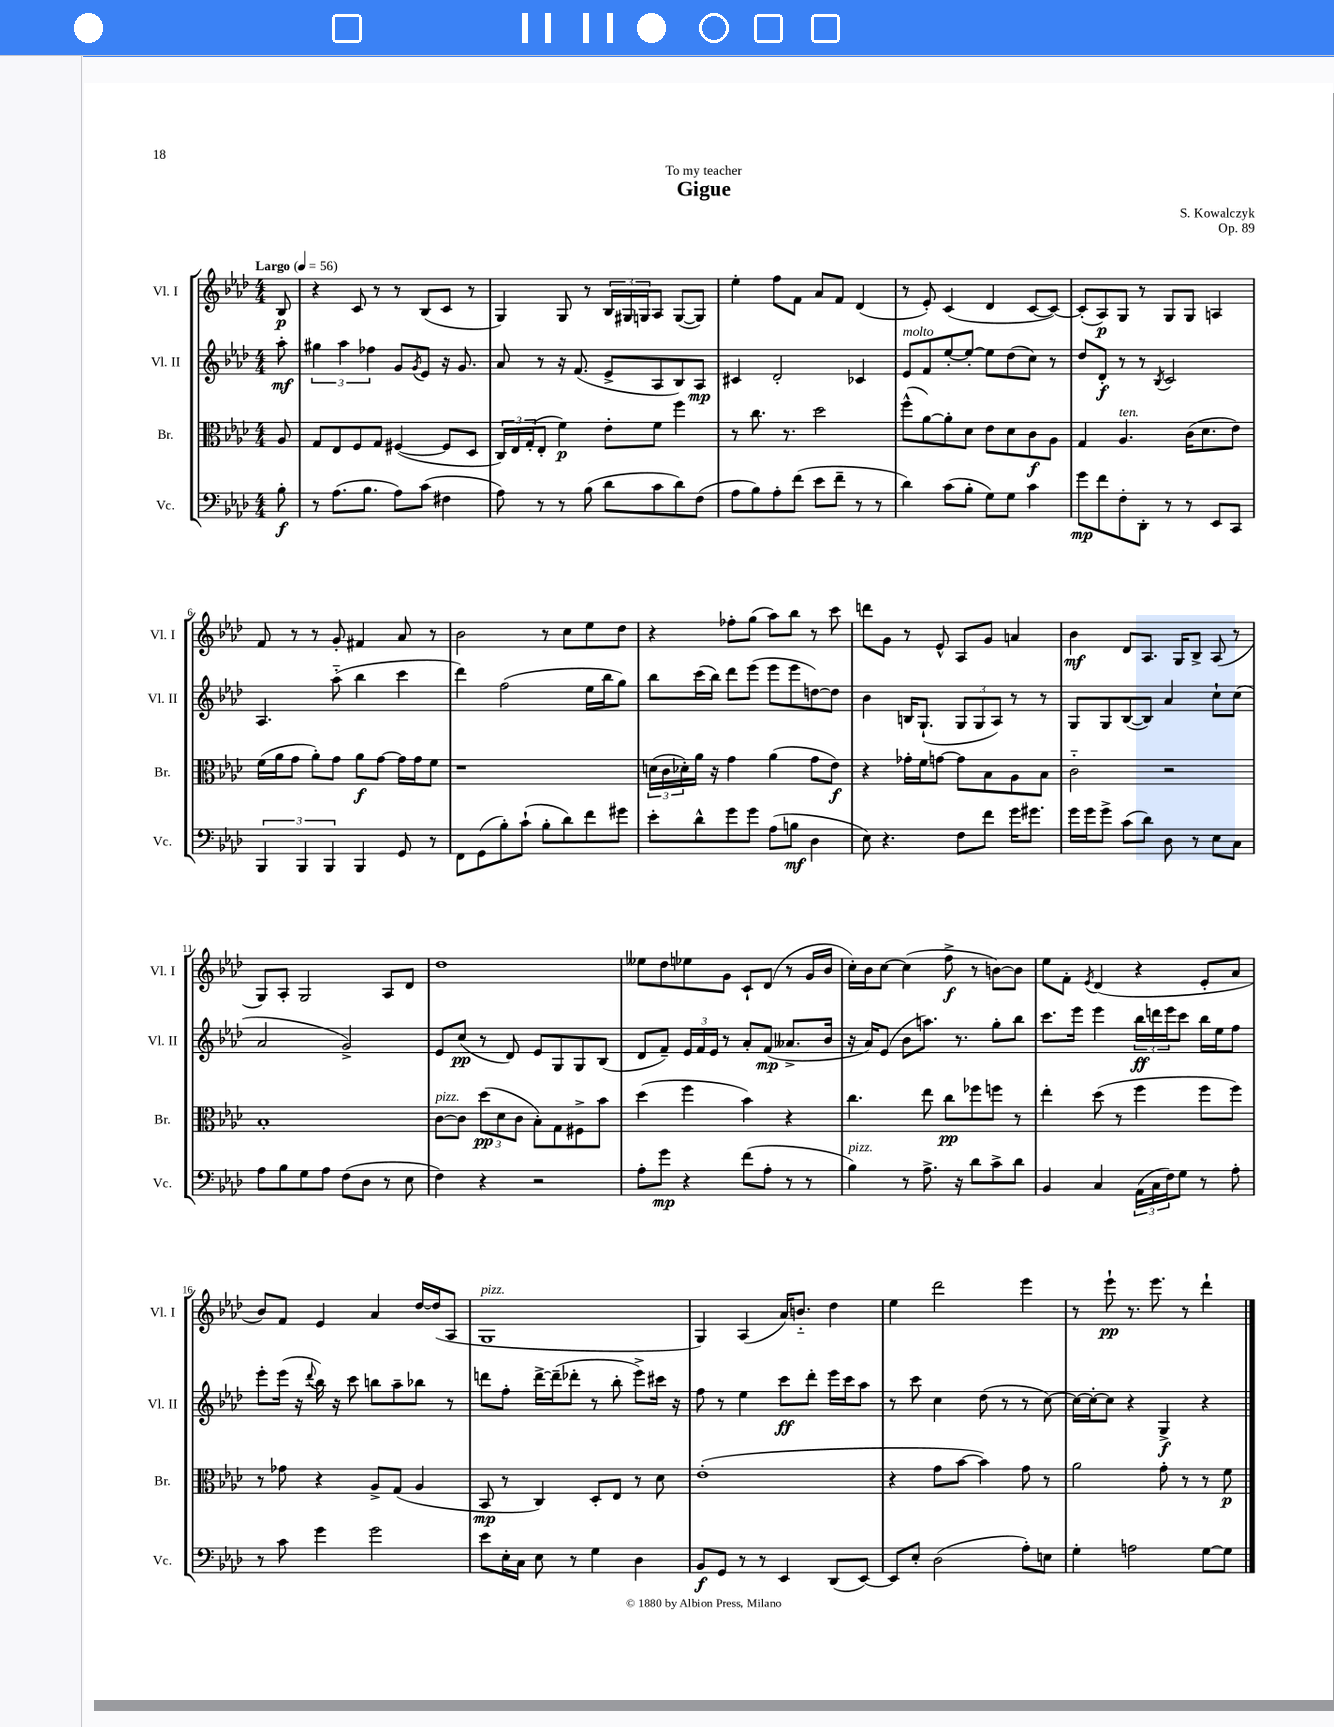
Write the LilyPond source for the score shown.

\header { title = "Gigue" composer = "S. Kowalczyk" dedication = "To my teacher" opus = "Op. 89" }
<<
\new StaffGroup <<
\new Staff = "s0" \with { instrumentName = "Vl. I" shortInstrumentName = "Vl. I" } {
    \clef treble \key aes \major \numericTimeSignature \time 4/4 \partial 8 \tempo "Largo" 4 = 56
    bes8\p |
    r4 c'8 r8 r8 bes8( c'8 r8 |
    g4) g8 r8 \tuplet 3/2 { bes16 gis16 g16 } aes8 g8~( g8) |
    ees''4-. f''8 f'8 aes'8 f'8 des'4( |
    r8 ees'8-.) c'4( des'4 c'8~ c'8~) |
    c'8-.( aes8\p) g8 r8 g8 g8 a4 |
    f'8 r8 r8 g'8-. fis'4 aes'8 r8 |
    bes'2 r8 c''8 ees''8 des''8 |
    r4 fes''8-. g''8( aes''8) bes''8 r8 c'''8 |
    d'''8 g'8 r8 ees'8-^ aes8 g'8 a'4 |
    bes'4\mf des'8 aes8. g16 bes8-> aes8( r8 |
    g8) aes8-. g2 aes8 des'8 |
    des''1 |
    eeses''8 des''8 ees''8 g'8 c'8-! des'8( r8 g'16 bes'16 |
    c''16-.) bes'16 c''8~ c''4( f''8->\f r8 b'8~) b'8 |
    ees''8 f'8-. \acciaccatura { ees'8 } des'4( r4 ees'8-. aes'8 |
    bes'8) f'8 ees'4 aes'4 des''16~ des''16( aes8 |
    g1^\markup { \italic "pizz." } |
    g4) aes4( aes'16) b'8.-_ des''4 |
    ees''4 des'''2 ees'''4 |
    r8 ees'''8-!\pp r8. ees'''8. r8 des'''4-! \bar "|." |
}
\new Staff = "s1" \with { instrumentName = "Vl. II" shortInstrumentName = "Vl. II" } {
    \clef treble \key aes \major \numericTimeSignature \time 4/4 \partial 8
    aes''8-.\mf |
    \tuplet 3/2 { gis''4 aes''4 fes''4 } g'8 \acciaccatura { g'8 } ees'8 r16 g'8. |
    aes'8 r8 r16 f'8.( ees'8-> aes8 bes8) aes8\mp |
    cis'4 des'2-. ces'4 |
    ees'8^\markup { \italic "molto" } f'8 ees''8~-. ees''8~-. ees''8 des''8( c''8) r8 |
    des''8 des'8-.\f r8 r8 \acciaccatura { bes8 } c'2 |
    aes4. aes''8-_( bes''4 c'''4 |
    des'''4) f''2( ees''16 bes''16 g''8) |
    bes''8 c'''16( bes''16) des'''8 ees'''8( ees'''8 ees'''8 d''8~) d''8 |
    bes'4 b16 g8.-!( \tuplet 3/2 { g8 g8 aes8) } r8 r8 |
    g8 g8 bes8~( bes8) aes'4 c''8-! c''8( |
    aes'2 g'2->) |
    ees'8 c''8\pp( r8 des'8) ees'8 g8 g8 bes8( |
    des'8 f'8--) \tuplet 3/2 { ees'16 f'16 ees'16 } r8 aes'8-. f'8\mp( aeses'8.-> bes'16 |
    r16 aes'16) ees'8( bes'8 a''8.) r8. g''8-. bes''8 |
    c'''8. ees'''16 ees'''4 \tuplet 3/2 { bes''16\ff d'''16 ees'''16 } c'''8 bes''16 ees''16 f''8 |
    ees'''8-. ees'''16( r16 \appoggiatura { des'''8 } bes''16) r16 c'''8 b''8 aes''8-- bes''8 r8 |
    d'''8 f''8-. d'''16~-> d'''16--( des'''8-. r8 bes''8-. ees'''8->) cis'''16 r16 |
    f''8 r8 ees''4 c'''8\ff des'''8-. ees'''16 c'''16 aes''8 |
    r8 c'''8 c''4 des''8( r8 r8 c''8~) |
    c''16~ c''16~-. c''8 r4 g4->\f r4 \bar "|." |
}
\new Staff = "s2" \with { instrumentName = "Br." shortInstrumentName = "Br." } {
    \clef alto \key aes \major \numericTimeSignature \time 4/4 \partial 8
    aes8 |
    g8 ees8 f8 g8 fis4~( fis8 des8 |
    \tuplet 3/2 { c16) ees16 g16-.( } ees8-. f'4\p) ees'8-. f'8 f''4 |
    r8 c''8. r8. des''2 |
    f''8-^( aes'8~) aes'8-. des'8 ees'8 des'8 c'8\f aes8 |
    g4 aes4.^\markup { \italic "ten." } c'16( des'8. ees'8) |
    f'16( aes'16 g'8 aes'8-.) g'8 aes'8\f g'8~ g'16 g'16 f'8 |
    r1 |
    \tuplet 3/2 { d'16( c'16 des'16-.) } aes'16 r16 g'4 aes'4( g'8 ees'8\f) |
    r4 ges'16-. f'16 g'8~ g'8 bes8 aes8 bes8 |
    c'2-_ r2 |
    bes1-. |
    c'8~^\markup { \italic "pizz." } c'8 \tuplet 3/2 { des''8\pp( des'8 c'8 } bes8-.) g8 fis8-> bes'8 |
    des''4( f''4 bes'4) r4 |
    c''4. ees''8 c''8\pp fes''8 f''8 r8 |
    ees''4-. des''8( r8 f''4 f''8 f''8) |
    r8 ges'8 r4 aes8-> g8( aes4 |
    bes,8\mp r8 c4) des8-. ees8 r8 des'8 |
    ees'1-.( |
    r4 g'8 bes'8~ bes'4) g'8 r8 |
    aes'2 g'8-. r8 r8 f'8\p \bar "|." |
}
\new Staff = "s3" \with { instrumentName = "Vc." shortInstrumentName = "Vc." } {
    \clef bass \key aes \major \numericTimeSignature \time 4/4 \partial 8
    bes8-.\f |
    r8 aes8.( bes8. aes8) c'8( fis4 |
    aes8) r8 r8 bes8( des'8 c'8 des'8) f8( |
    aes8 bes8) aes8-. f'8( ees'8 f'8-- r8 r8 |
    des'4) c'8( bes8-. g8) g8 c'4 |
    g'8\mp f'8 f8-. des,8-. r8 r8 ees,8 c,8 |
    \tuplet 3/2 { bes,,4 bes,,4 bes,,4 } bes,,4 g,8 r8 |
    f,8 g,8( bes8-.) c'8-!( bes8-. des'8) f'8 gis'8 |
    ees'8-. des'8-^ g'8 g'8 aes8( b8\mf des4 |
    ees8) r4. f8 f'8 g'16 gis'8. |
    g'16 g'16 g'8-> c'8( des'8) des8 r8 ees8 c8 |
    aes8 bes8 g8 aes8 f8( des8 r8 ees8 |
    f4) r4 r2 |
    aes8-. g'8\mp r4 f'8( aes8-. r8 r8 |
    bes4^\markup { \italic "pizz." }) r8 aes8.-> r16 des'8 c'8-> des'8 |
    bes,4 c4 \tuplet 3/2 { aes,16( c16 f16) } g8 r8 aes8-. |
    r8 c'8 g'4 g'2 |
    ees'8 ees16-. c16 ees8 r8 g4 des4 |
    bes,8\f g,8 r8 r8 ees,4 des,8( ees,8~) |
    ees,8 ees8-. des2( aes8-.) e8 |
    g4-. a2 g8~ g8 \bar "|." |
}
>>
>>
